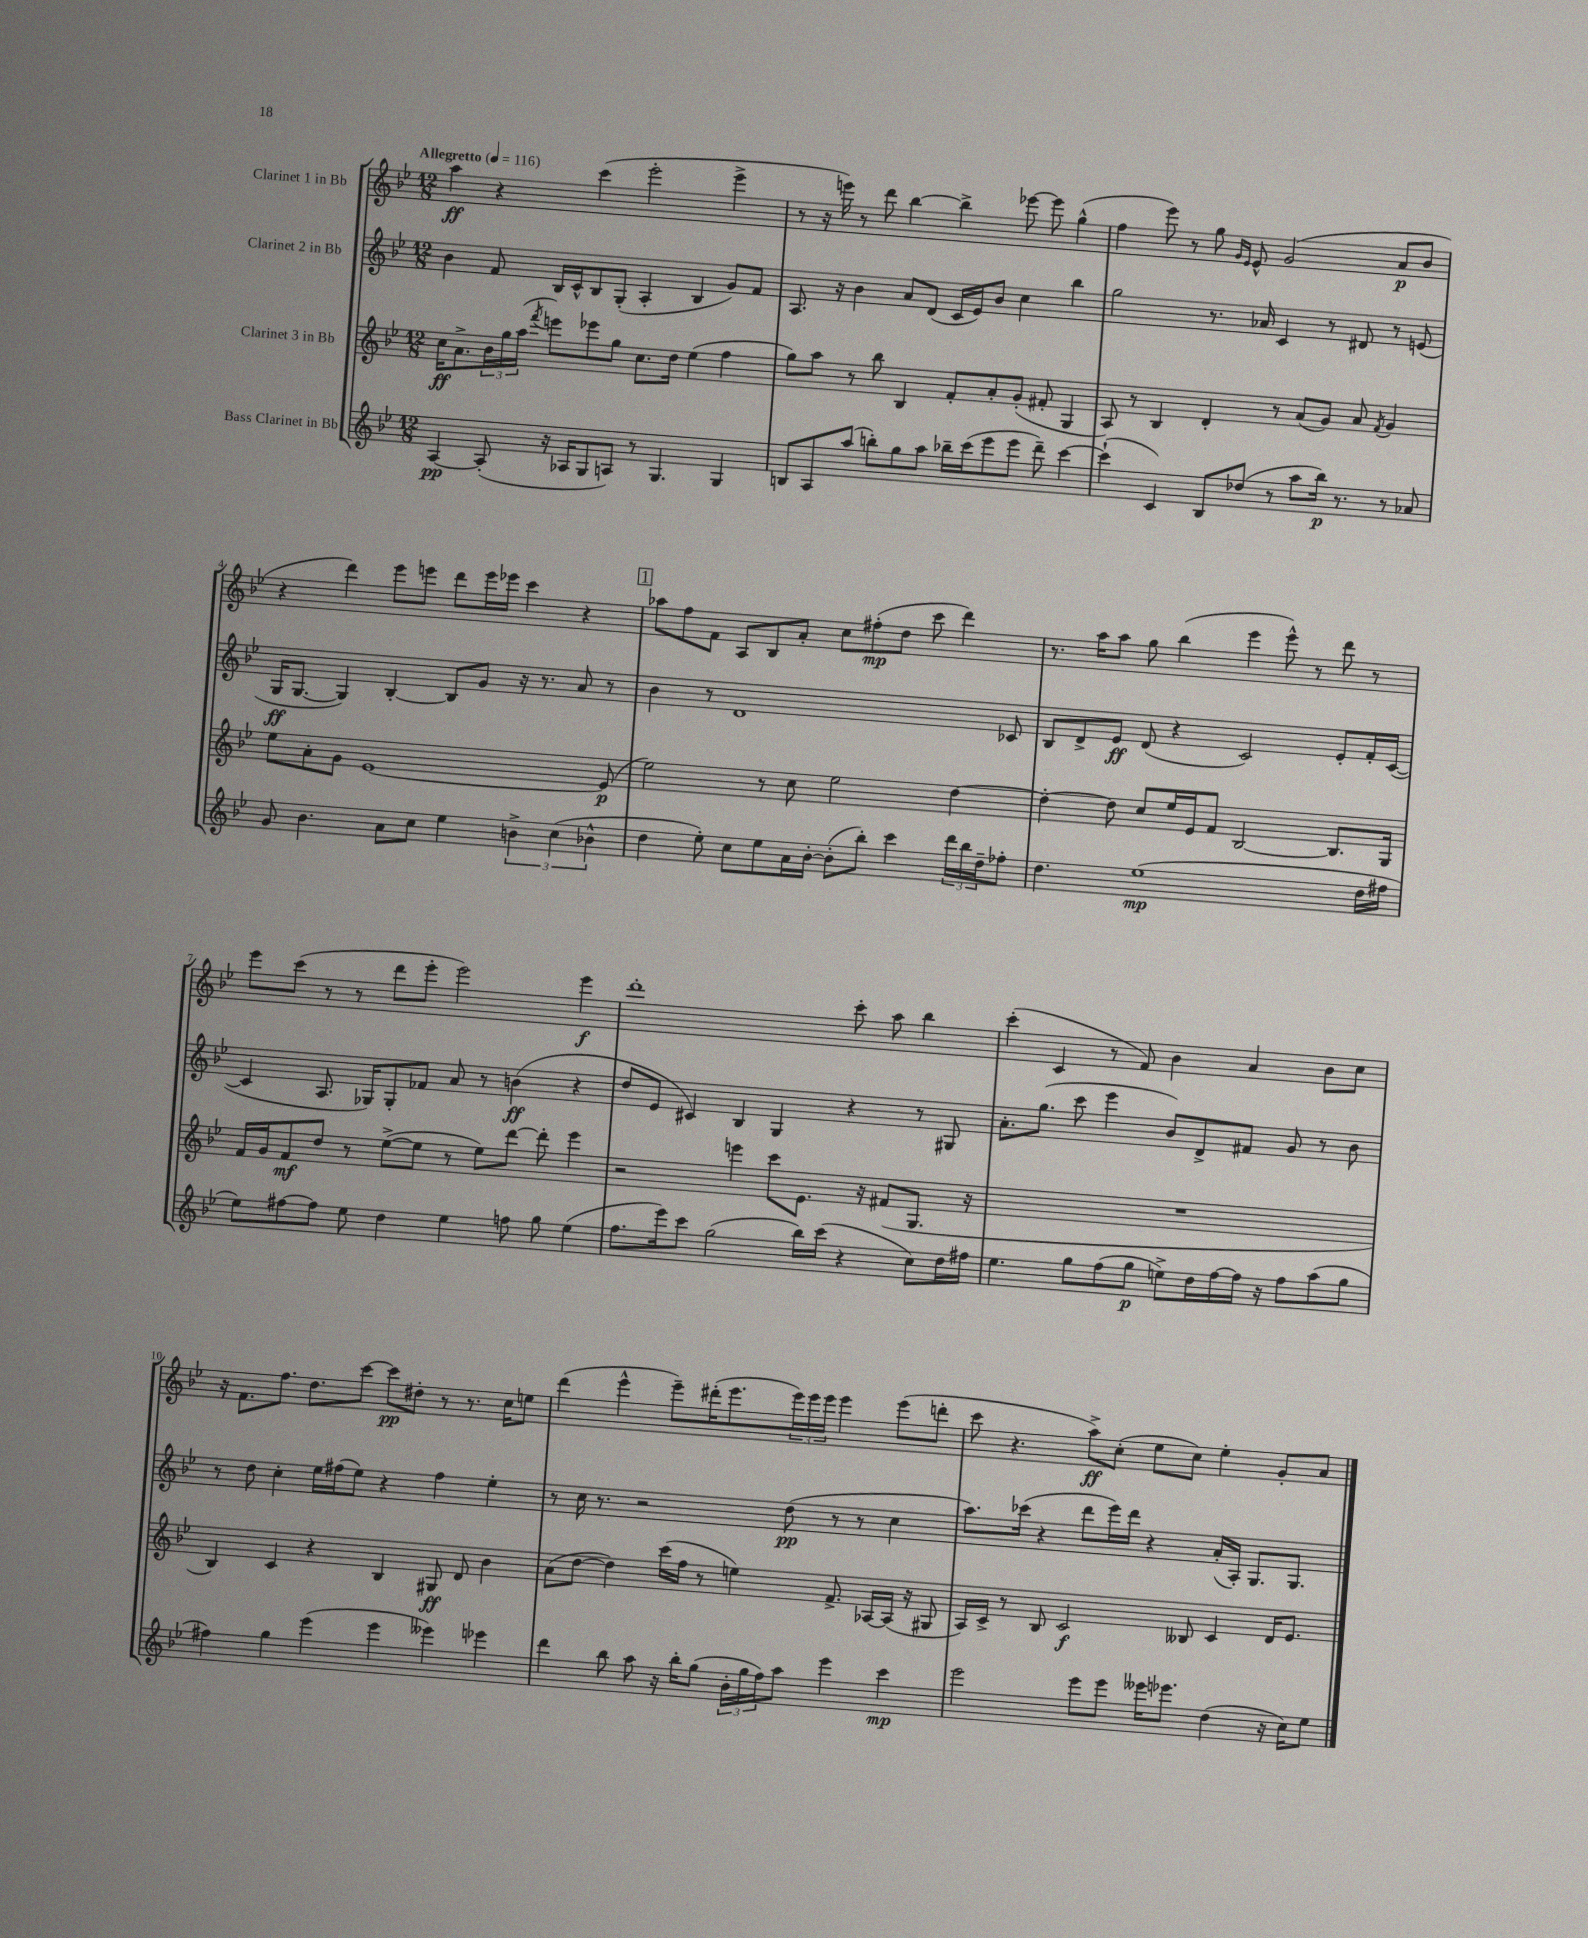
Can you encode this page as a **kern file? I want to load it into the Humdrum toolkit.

**kern	**dynam	**kern	**dynam	**kern	**dynam	**kern	**dynam
*part4	*part4	*part3	*part3	*part2	*part2	*part1	*part1
*staff4	*staff4	*staff3	*staff3	*staff2	*staff2	*staff1	*staff1
*I"Bass Clarinet in Bb	*	*I"Clarinet 3 in Bb	*	*I"Clarinet 2 in Bb	*	*I"Clarinet 1 in Bb	*
*clefG2	*	*clefG2	*	*clefG2	*	*clefG2	*
*k[b-e-]	*	*k[b-e-]	*	*k[b-e-]	*	*k[b-e-]	*
*M12/8	*	*M12/8	*	*M12/8	*	*M12/8	*
*MM116	*	*MM116	*	*MM116	*	*MM116	*
=1	=1	=1	=1	=1	=1	=1	=1
!	!	!	!	!	!	!LO:TX:a:B:t=Allegretto	!
[4A/	pp	16cc\KL	ff	4b-\	.	4aa\	ff
.	.	8.a^\	.	.	.	.	.
(8A'/]	.	24b-\L	.	8f/	.	4r	.
.	.	24gg\	.	.	.	.	.
.	.	(24aa\JJ	.	.	.	.	.
.	.	8qfff/	.	.	.	.	.
16r	.	8eeen\L)	.	16B-/LL	.	.	.
16A-X/KL	.	.	.	16c^^/J	.	.	.
8G/	.	8eee-X\	.	8B-/	.	(4ccc\	.
8An/J)	.	8gg\J	.	(8G'/J	.	.	.
8r	.	8.cc\L	.	4A'/	.	2eee-'\	.
4.G/	.	.	.	.	.	.	.
.	.	16dd\Jk	.	.	.	.	.
.	.	(4ee-\	.	4B-/	.	.	.
4G/	.	4ff\	.	8g/L)	.	4eee-^\	.
.	.	.	.	8f/J	.	.	.
=2	=2	=2	=2	=2	=2	=2	=2
8Bn/L	.	8gg\L)	.	8.A/	.	8r	.
8A/	.	8aa\J	.	.	.	16r	.
.	.	.	.	16r	.	16eeen\)	.
(8aa/J	.	8r	.	4b-\	.	8r	.
8bbn'\L)	.	8bb-\	.	.	.	8ddd\	.
8gg\	.	4B-/	.	8a/L	.	[4bb-\	.
8aa\J	.	.	.	(8d/J	.	.	.
16bb-X~\LL	.	8f'/L	.	16c/LL	.	4bb-^\]	.
(16ccc\J	.	.	.	16e-/J)	.	.	.
8eee-\	.	8a'/	.	8b-/J	.	.	.
8eee-\J	.	(8g'/J	.	4cc\	.	[8eee-X\	.
8ddd~\)	.	8f#X'/	.	.	.	8eee-\]	.
[4ccc\	.	4G/	.	4bb-\	.	(4gg^^\	.
=3	=3	=3	=3	=3	=3	=3	=3
(4ccc`\]	.	8A/)	.	2gg\	.	4ff\	.
.	.	8r	.	.	.	.	.
4c/)	.	4B-/	.	.	.	8eee-\)	.
.	.	.	.	.	.	8r	.
8B-/L	.	4d'/	.	8.r	.	8gg\	.
.	.	.	.	.	.	16qqg/LL	.
.	.	.	.	.	.	16qqe-/JJ	.
(8dd-X/J	.	.	.	.	.	8e-^^/	.
.	.	.	.	16a-X/	.	.	.
8r	.	8r	.	4c/	.	(2g/	.
8aa\L	.	(8a/L	.	.	.	.	.
16bb-\Jk)	p	8g/J)	.	8r	.	.	.
8.r	.	.	.	.	.	.	.
.	.	8a/	.	8d#X/	.	.	.
.	.	8qf/	.	.	.	.	.
8r	.	4g/	.	8r	.	8a/L	p
8a-X/	.	.	.	(8en/	.	8b-/J	.
!!LO:LB:g=z
=4	=4	=4	=4	=4	=4	=4	=4
8g/	.	8ee-\L	.	16G/KL	ff	4r	.
.	.	.	.	[8.G/J	.	.	.
4.b-\	.	8a'\	.	.	.	.	.
.	.	8g\J	.	4G/])	.	4ddd\)	.
.	.	[1e-	.	.	.	.	.
8a\L	.	.	.	[4B-'/	.	8eee-\L	.
8cc\J	.	.	.	.	.	8eeen\J	.
4ee-\	.	.	.	8B-/L]	.	8ddd\L	.
.	.	.	.	8g/J	.	16eee\L	.
.	.	.	.	.	.	16eee-X\JJ	.
6bn^\	.	.	.	16r	.	4ccc\	.
.	.	.	.	8.r	.	.	.
(6cc\	.	.	.	.	.	.	.
.	.	.	.	8a/	.	4r	.
6b-X^^\	.	.	.	.	.	.	.
.	.	(8e-/]	p	8r	.	.	.
!!LO:REH:place=s1:t=1
=5	=5	=5	=5	=5	=5	=5	=5
4dd\	.	2ee-\)	.	4b-\	.	8aa-X\L	.
.	.	.	.	.	.	8ff\	.
8ee-'\)	.	.	.	8r	.	8f\J	.
8cc\L	.	.	.	1d	.	8A/L	.
8ee-\	.	8r	.	.	.	8B-/	.
16a\L	.	8cc\	.	.	.	8a'/J	.
[16b-'\JJ	.	.	.	.	.	.	.
(8b-'\L]	.	2ee-\	.	.	.	8cc\L	.
8bb-'\J)	.	.	.	.	.	(8ff#X'\	mp
4ccc\	.	.	.	.	.	8dd\J	.
.	.	.	.	.	.	8ccc\	.
24ddd\LL	.	[4dd\	.	.	.	4ddd\)	.
24bb-\	.	.	.	.	.	.	.
24dd~\J	.	.	.	.	.	.	.
8ff-X'\J	.	.	.	8c-X/	.	.	.
=6	=6	=6	=6	=6	=6	=6	=6
4.dd\	.	4dd'\_	.	8B-/L	.	8.r	.
.	.	.	.	8d^/	.	.	.
.	.	.	.	.	.	16aa\KL	.
.	.	8dd\]	.	8e-/J	ff	8aa\J	.
(1ee-	mp	8cc/L	.	(8d/	.	8gg\	.
.	.	16ee-/L	.	4r	.	(4bb-\	.
.	.	16e-/J	.	.	.	.	.
.	.	8f/J	.	.	.	.	.
.	.	[2B-/	.	2c/)	.	4eee-\	.
.	.	.	.	.	.	8eee-^^\)	.
.	.	.	.	.	.	8r	.
.	.	8.B-/L]	.	8e-'/L	.	8ddd\	.
16dd\LL	.	.	.	16f'/L	.	8r	.
16ff#X\JJ	.	16G/Jk	.	([16c/JJ	.	.	.
!!LO:LB:g=z
=7	=7	=7	=7	=7	=7	=7	=7
8ee-\L)	.	16f/LL	.	4c/]	.	8eee-\L	.
.	.	16g/J	.	.	.	.	.
[8ff#X\	.	8f/	mf	.	.	(8ccc\J	.
8ff#\J]	.	8dd/J	.	8.A/	.	8r	.
8ee-\	.	8r	.	.	.	8r	.
.	.	.	.	16G-X/KL)	.	.	.
4dd\	.	([8ee-^\L	.	8G-'/	.	8ddd\L	.
.	.	8ee-\J]	.	8f-X/J	.	8eee-'\J	.
4ee-\	.	8r	.	8a/	.	2eee-\)	.
.	.	8ee-\L)	.	8r	.	.	.
8ffn\	.	[8ddd\J	.	(4bn\	ff	.	.
8gg\	.	8ddd'\]	.	.	.	.	.
(4ee-\	.	4eee-\	.	4r	.	4eee-\	f
=8	=8	=8	=8	=8	=8	=8	=8
8.ff\L	.	2r	.	8dd/L	.	1ddd'	.
.	.	.	.	8e-/J	.	.	.
16eee-\k)	.	.	.	.	.	.	.
8ccc\J	.	.	.	4c#X/)	.	.	.
(2gg\	.	.	.	.	.	.	.
.	.	4eeen\	.	4B-/	.	.	.
.	.	8ccc\L	.	4G/	.	.	.
16bb-\LL)	.	8.e-\J	.	.	.	.	.
(16ccc\JJ	.	.	.	.	.	.	.
4r	.	.	.	4r	.	8ccc'\	.
.	.	16r	.	.	.	.	.
.	.	(8f#X/L	.	.	.	8aa\	.
8cc\L)	.	8.G/J	.	8r	.	4bb-\	.
16dd\L	.	.	.	8G#X/	.	.	.
16ff#X\JJ	.	16r	.	.	.	.	.
=9	=9	=9	=9	=9	=9	=9	=9
4.ee-\	.	1.r	.	8.a'\L	.	(4ccc'\	.
.	.	.	.	(8.gg\J	.	.	.
.	.	.	.	.	.	4c/	.
8gg\L	.	.	.	8ccc\	.	.	.
(8ff\	.	.	.	4eee-\	.	8r	.
8gg\J	p	.	.	.	.	8f/)	.
8een^\L)	.	.	.	8b-/L)	.	4b-\	.
16dd\L	.	.	.	8d^/	.	.	.
[16ff\	.	.	.	.	.	.	.
16ff\JJ]	.	.	.	8f#X/J	.	4a/	.
16r	.	.	.	.	.	.	.
8ff\L	.	.	.	8g/	.	.	.
(8aa\	.	.	.	8r	.	8b-\L	.
8gg\J	.	.	.	8b-\	.	8cc\J	.
!!LO:LB:g=z
=10	=10	=10	=10	=10	=10	=10	=10
4ff#X\)	.	4B-/)	.	8r	.	16r	.
.	.	.	.	.	.	8.f\L	.
.	.	.	.	8dd\	.	.	.
4gg\	.	4c/	.	4cc'\	.	8.ff\J	.
.	.	.	.	.	.	8.dd\L	.
(4eee-\	.	4r	.	16ee-\LL	.	.	.
.	.	.	.	(16ff#X\J	.	.	.
.	.	.	.	8ee-\J)	.	[8ccc\J	.
4eee-\	.	4B-/	.	4r	.	8ccc\L]	pp
.	.	.	.	.	.	8dd#X'\J	.
4eee--X\)	.	8G#X/	ff	4ff#\	.	8r	.
.	.	8d/	.	.	.	8.r	.
4eee-X\	.	4b-\	.	4ee-'\	.	.	.
.	.	.	.	.	.	16cc\KL	.
.	.	.	.	.	.	8een\J	.
=11	=11	=11	=11	=11	=11	=11	=11
4ddd\	.	(8a\L	.	8r	.	(4ddd\	.
.	.	[8dd\J	.	16cc\	.	.	.
.	.	.	.	8.r	.	.	.
8bb-\	.	4dd\])	.	.	.	4eee-^^\	.
8aa\	.	.	.	2r	.	.	.
16r	.	(16ccc\LL	.	.	.	8eee-~\L)	.
16bb-'\KL	.	16ff\JJ	.	.	.	.	.
(8gg\J	.	8r	.	.	.	(16ddd#X'\K	.
.	.	.	.	.	.	8.eee-\	.
24b-'\LL	.	4een\)	.	.	.	.	.
24gg\	.	.	.	.	.	.	.
24ff\J)	.	.	.	.	.	.	.
8aa\J	.	.	.	(8dd\	pp	24eee-\L)	.
.	.	.	.	.	.	24eee-\	.
.	.	.	.	.	.	24eee-\JJ	.
4eee-\	.	8.f^/	.	8r	.	4eee-\	.
.	.	.	.	8r	.	.	.
.	.	[16A-X/LL	.	.	.	.	.
4ccc\	mp	(16A-/JJ]	.	4cc\	.	(8eee-\L	.
.	.	16r	.	.	.	.	.
.	.	8G#X/	.	.	.	8dddn'\J	.
=12	=12	=12	=12	=12	=12	=12	=12
2eee-\	.	16A/LL)	.	8.aa\L)	.	8ccc\	.
.	.	16c^/JJ	.	.	.	.	.
.	.	8r	.	.	.	4.r	.
.	.	.	.	(16ccc-X\Jk	.	.	.
.	.	8B-/	.	4r	.	.	.
.	.	2c/	f	.	.	.	.
8eee-\L	.	.	.	8ddd\L	.	8aa^\L)	ff
8eee-\J	.	.	.	16eee-\L)	.	(8cc'\J	.
.	.	.	.	16ddd\JJ	.	.	.
16eee--X\KL	.	.	.	4r	.	8ee-\L	.
8.eee-X\J	.	.	.	.	.	.	.
.	.	8B--X/	.	.	.	8cc\J)	.
(4dd\	.	4c/	.	(16a'/LL	.	4ee-'\	.
.	.	.	.	16A'/JJ)	.	.	.
.	.	.	.	8.G/L	.	.	.
16r	.	16d/KL	.	.	.	8g'/L	.
16cc\KL)	.	8.e-/J	.	8.G/J	.	.	.
8ee-\J	.	.	.	.	.	8a/J	.
==	==	==	==	==	==	==	==
*-	*-	*-	*-	*-	*-	*-	*-
